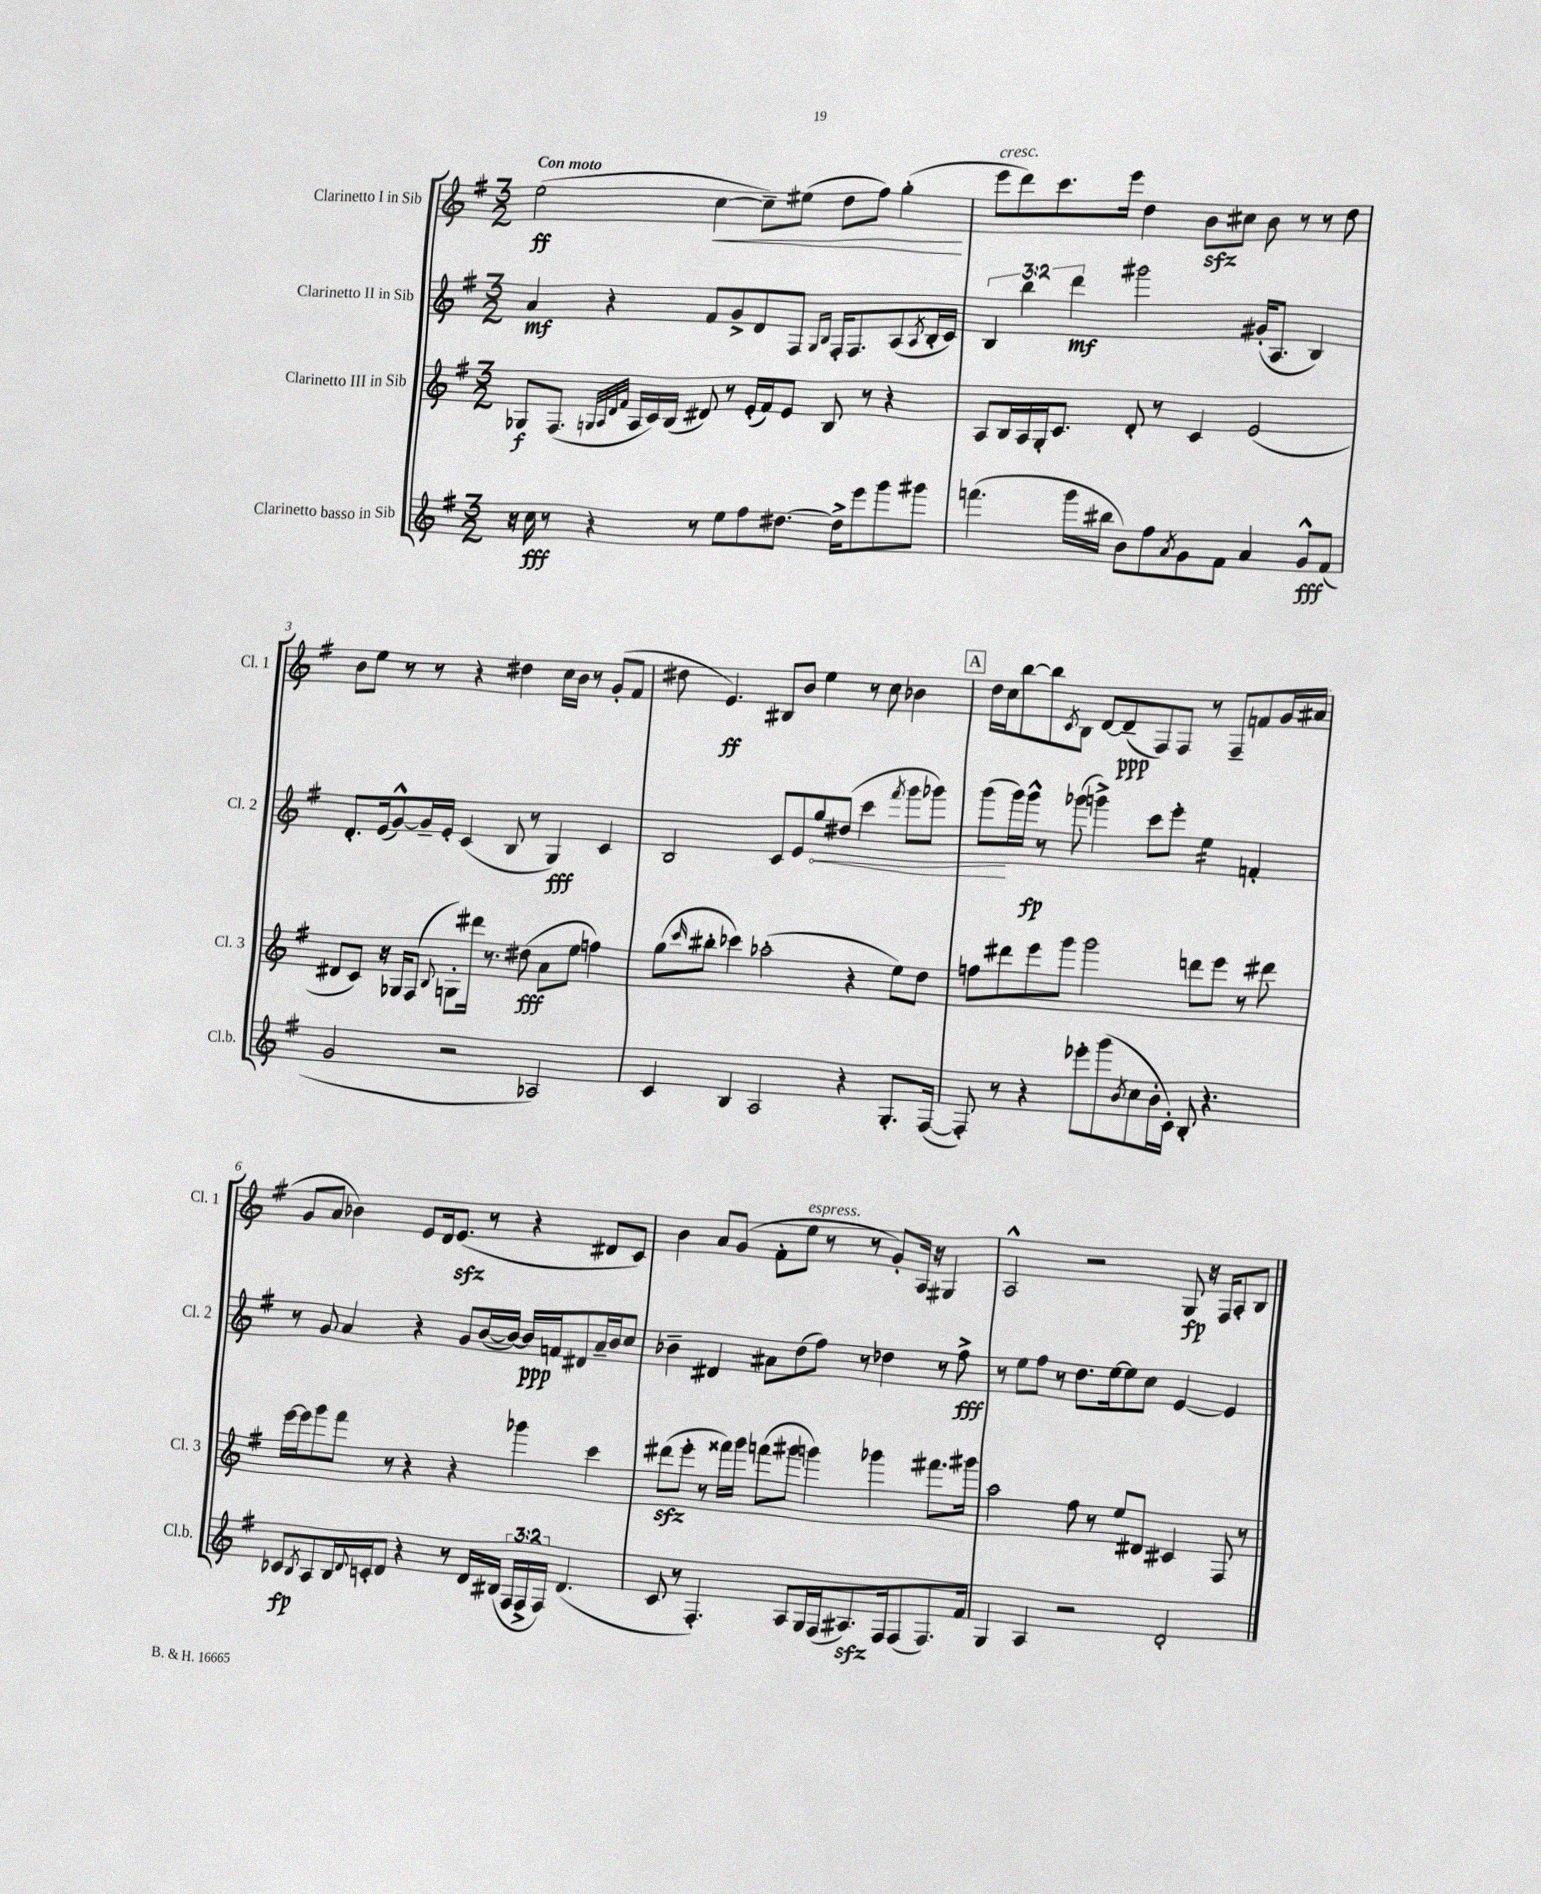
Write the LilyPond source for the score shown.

<<
\new StaffGroup <<
\new Staff = "s0" \with { instrumentName = "Clarinetto I in Sib" shortInstrumentName = "Cl. 1" } {
    \clef treble \key g \major \numericTimeSignature \time 3/2 \tempo "Con moto"
    e''2\ff( c''4~\< c''8--) eis''8( d''8 fis''8) g''4-.\!( |
    e'''8^\markup { \italic "cresc." } d'''8) c'''8. e'''16 d''4 b'8\sfz cis''8 b'8 r8 r8 d''8 |
    b'8 e''8 r8 r8 r4 dis''4 c''16 b'16 r8 g'8-.( fis'8 |
    dis''8 e'4.\ff) bis8 b'8 e''4 r8 c''8 bes'4 |
    \mark \markup { \box "A" } d''16 c''16 b''8~ b''8 \acciaccatura { c'8 } b8 d'8~ d'8--\ppp( fis8) fis8 r8 fis8-- f'8 g'16 ais'16( |
    g'8 a'8 bes'4) e'8 d'16 e'8.\sfz( r8 r4 dis'8 c'8) |
    b'4 a'8 g'8( fis'8-. e''8^\markup { \italic "espress." } r8 r8 g'8-.) a16 r16 gis4 |
    a2-^ r2 g8\fp r16 fis16 a8-. b8 \bar "|." |
}
\new Staff = "s1" \with { instrumentName = "Clarinetto II in Sib" shortInstrumentName = "Cl. 2" } {
    \clef treble \key g \major \numericTimeSignature \time 3/2 \override Staff.TupletNumber.text = #tuplet-number::calc-fraction-text
    a'4\mf r4 fis'8 g'8-> d'8 fis8 \grace { g16 b16 } fis16-. fis8. a8( \acciaccatura { a8 } b16-. c'16) |
    \tuplet 3/2 { b4 b''4 d'''4\mf } gis'''2 gis'16-.( a8. b4) |
    d'8.-. e'16( g'8~-^) g'16-- e'16-. c'4( b8 r8 g4\fff) c'4 |
    b2 c'8 e'8 \once \override Hairpin.circled-tip = ##t g''8\< dis''8( c'''4 \acciaccatura { fis'''8 } g'''8 ges'''8) |
    \mark \markup { \box "A" } g'''8\!( g'''16) g'''16-^\fp r8 ges'''8( g'''4->) c'''8 e'''8-. e''4:16 f'4-. |
    r8 g'8 a'4 r4 g'8 b'16~( b'16~) b'16\ppp f'16 dis'8 a'16-- b'16 c''8 |
    bes'4-- dis'4 ais'8 d''8( fis''8) r8 des''4 r8 fis''8->\fff |
    r8 e''8 fis''8 r8 d''8. e''16~ e''8 c''8 e'4~ e'4 \bar "|." |
}
\new Staff = "s2" \with { instrumentName = "Clarinetto III in Sib" shortInstrumentName = "Cl. 3" } {
    \clef treble \key g \major \numericTimeSignature \time 3/2
    ges8\f fis8.( \grace { g32 a32 d'32 fis'32 } a16 c'16) b16( dis'8) r8 e'16-.( fis'16) e'8 b8 r8 r4 |
    a8 b16 a16 g16-. c'8. d'8-. r8 c'4 e'2( |
    dis'8 c'8) r16 ges16 fis8( \appoggiatura { b8 } g8-.) dis'''16 r8. dis''8\fff( a'8 e''8 f''4) |
    g''8( \grace { c'''16 } bis''8-. ces'''4) aes''2-.( r4 e''8) d''8 |
    \mark \markup { \box "A" } f''8 dis'''8 e'''8 g'''8 g'''2 d'''8 e'''8 r8 dis'''8 |
    e'''16~ e'''16 g'''8 fis'''8 r8 r4 r4 ges'''4 c'''4 |
    dis'''8\sfz( e'''8-. r8 fisis'''16) g'''16 f'''8( gis'''8 g'''4) ges'''4 fis'''8. gis'''16 |
    a''2 fis''8 r8 e''8 dis'8 cis'4 fis8 r8 \bar "|." |
}
\new Staff = "s3" \with { instrumentName = "Clarinetto basso in Sib" shortInstrumentName = "Cl.b." } {
    \clef treble \key g \major \numericTimeSignature \time 3/2 \override Staff.TupletNumber.text = #tuplet-number::calc-fraction-text
    r16 c''16\fff r8 r4 r8 e''8 fis''8 dis''8.~ dis''16-> e'''8 g'''8 gis'''8 |
    f'''4.( g'''16 bis''16 b'8) fis''8 \acciaccatura { a'8 } g'8 fis'8 a'4 g'8-^\fff fis'8( |
    g'2 r2 aes2) |
    c'4 b4 a2 r4 g8.-. fis16~( |
    \mark \markup { \box "A" } fis8-.) r8 r4 ees'''8-. g'''8( \acciaccatura { b'8 } c''8 b'16-. c'16-.) b8-. r4. |
    ces'8\fp \acciaccatura { b8 } a8 b16 \appoggiatura { d'8 } c'16-. d'8 r4 r8 d'16 bis16( \tuplet 3/2 { fis16 fis16-> fis16) } d'4.( |
    c'8 r8 fis4.-.) a8 g16 fis16( ais8.\sfz) fis16 fis8( fis8.) fis'16 |
    g4 a4 r2 d'2-. \bar "|." |
}
>>
>>
